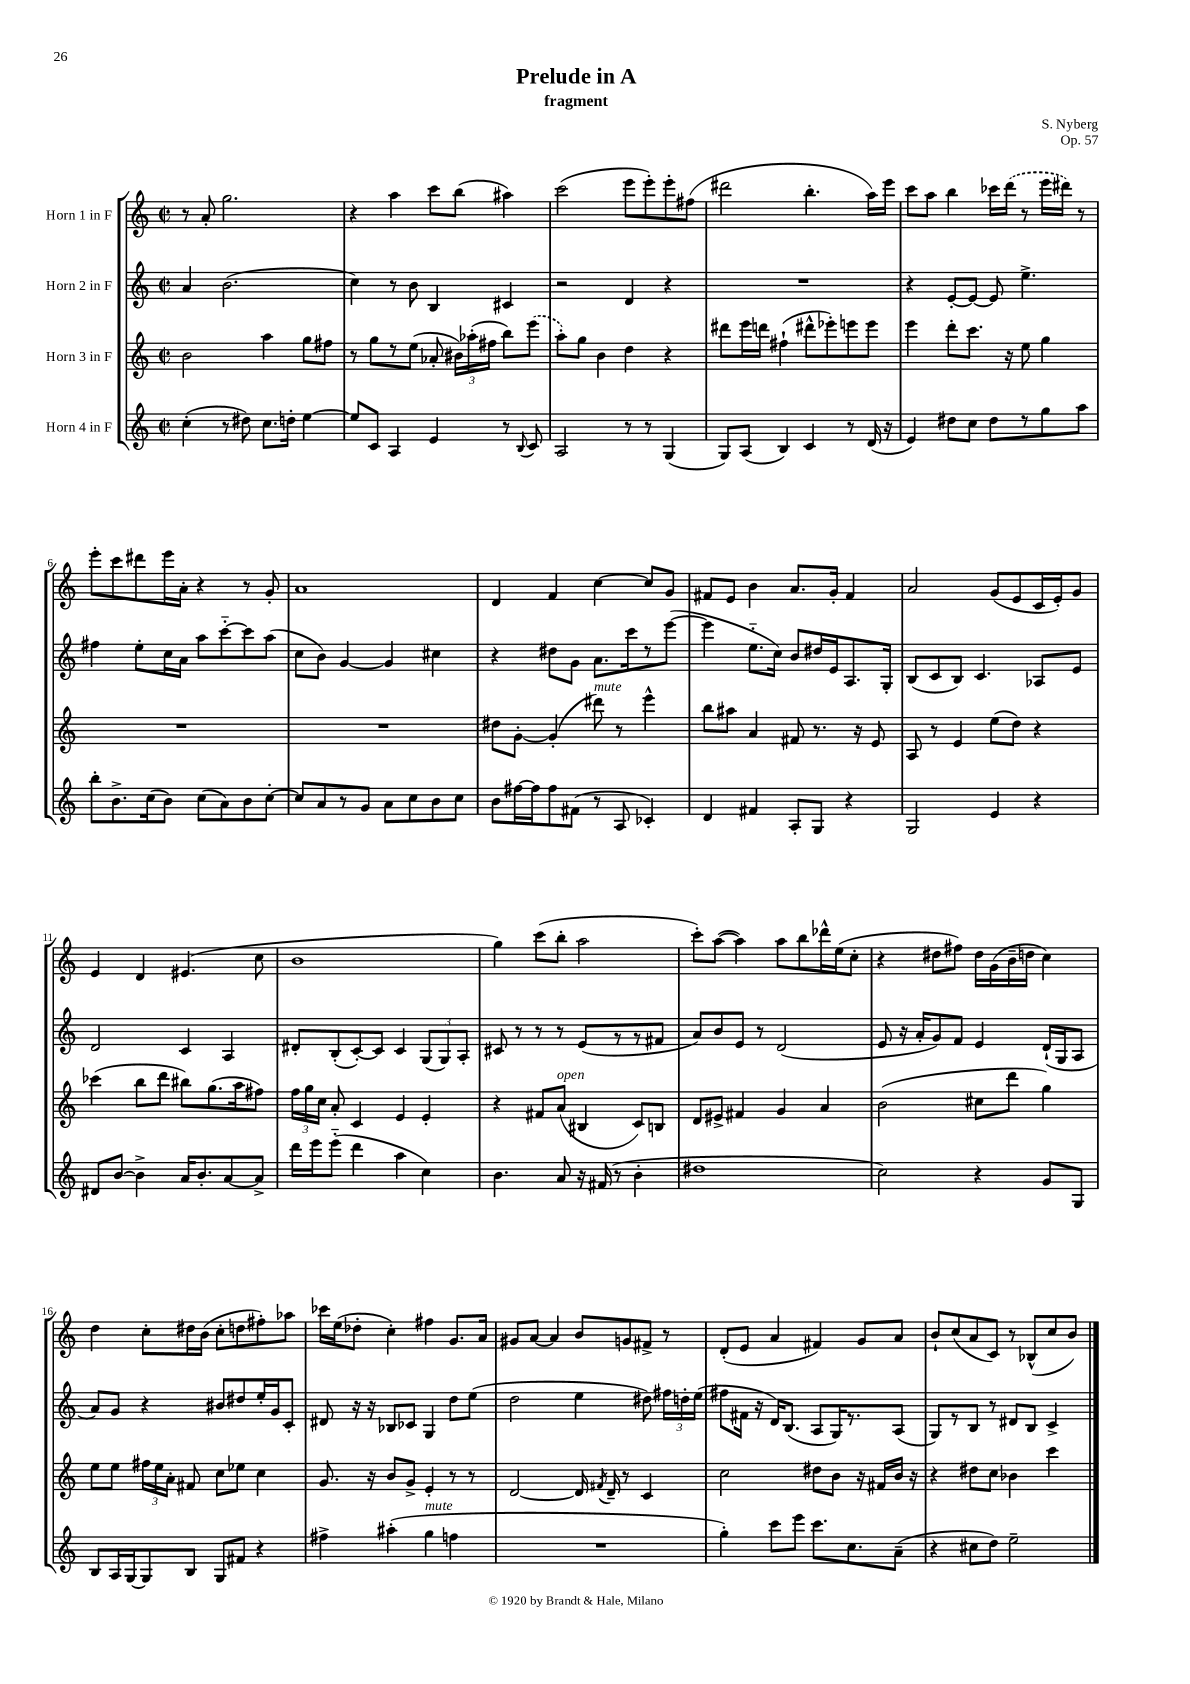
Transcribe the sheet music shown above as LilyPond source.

\header { title = "Prelude in A" composer = "S. Nyberg" subtitle = "fragment" opus = "Op. 57" }
<<
\new StaffGroup <<
\new Staff = "s0" \with { instrumentName = "Horn 1 in F" } {
    \clef treble \key c \major \defaultTimeSignature \time 2/2
    \autoBeamOff r8 a'8-. g''2. |
    r4 a''4 c'''8[ b''8]( ais''4) |
    c'''2( e'''8[ e'''8-.) e'''8-. fis''8]( |
    dis'''2 b''4.-. a''16[) e'''16] |
    c'''8[ a''8] b''4 ces'''16[ \once \slurDashed d'''16]( r8 e'''16[ dis'''16]) r8 |
    e'''8[-. c'''8 dis'''8 e'''16 a'16]-. r4 r8 g'8-. |
    a'1 |
    d'4 f'4 c''4~ c''8[ g'8] |
    fis'8[ e'8] b'4 a'8.[ g'16]-. fis'4 |
    a'2 g'8[( e'8 c'16 e'16-.) g'8] |
    e'4 d'4 eis'4.( c''8 |
    b'1 |
    g''4) c'''8[( b''8]-. a''2 |
    c'''8[-.) a''8]~( a''4) a''8[ b''8 des'''16-^ e''16( c''8]-. |
    r4 dis''8[ fis''8]) dis''16[ g'16( b'16-- d''16] c''4) |
    d''4 c''8[-. dis''16 b'16]( c''8[-. d''8 fis''8-.) aes''8] |
    ces'''16[ e''16( des''8]-. c''4-.) fis''4 g'8.[ a'16] |
    gis'8[ a'8]~ a'4 b'8[ g'8 fis'8]-> r8 |
    d'8[-.( e'8] a'4 fis'4) g'8[ a'8] |
    b'8[-! c''8( a'8 c'8]) r8 bes8[-^( c''8 b'8]) \bar "|." |
}
\new Staff = "s1" \with { instrumentName = "Horn 2 in F" } {
    \clef treble \key c \major \defaultTimeSignature \time 2/2
    \autoBeamOff a'4 b'2.( |
    c''4) r8 b'8 b4 cis'4 |
    r2 d'4 r4 |
    R1 |
    r4 e'8[~-. e'8]~ e'8 e''4.-> |
    fis''4 e''8[-. c''16 a'16] a''8[ c'''8~-_ c'''8 a''8]( |
    c''8[ b'8]) g'4~ g'4 cis''4 |
    r4 dis''8[ g'8] a'8.[ c'''16 r8 e'''8]~( |
    e'''4 e''8.[-_ c''16]) b'8[ dis''16 e'16 a8. g16]-. |
    b8[( c'8 b8]) c'4. aes8[ e'8] |
    d'2 c'4 a4 |
    dis'8[-. b8-.( c'8~-.) c'8] c'4 \tuplet 3/2 { g8[( g8) a8]-. } |
    cis'8 r8 r8 r8 e'8[( r8 r8 fis'8] |
    a'8[) b'8 e'8] r8 d'2( |
    e'8 r16 a'16[-. g'8) f'8] e'4 d'16[-!( g16 a8] |
    a'8[) g'8] r4 bis'8[ dis''8 e''16-. g'16 c'8]-. |
    dis'8 r16 r16 bes8[ ces'8] g4 d''8[ e''8]( |
    d''2 e''4 dis''8) \tuplet 3/2 { fis''16[ d''16-. e''16]( } |
    fis''8[ fis'16] r16 d'16[) b8.]( a8[ g16) r8. a8]( |
    g8[) r8 b8] r8 dis'8[ b8] c'4-> \bar "|." |
}
\new Staff = "s2" \with { instrumentName = "Horn 3 in F" } {
    \clef treble \key c \major \defaultTimeSignature \time 2/2
    \autoBeamOff b'2 a''4 g''8[ fis''8] |
    r8 g''8[ r8 e''8]( aes'8-. \tuplet 3/2 { bis'16[) aes''16-.( fis''16] } b''8[) \once \slurDashed e'''8]( |
    a''8[-.) g''8] b'4 d''4 r4 |
    dis'''8[ e'''16 d'''16] fis''4-!( dis'''8[-^ ees'''8-.) e'''8 e'''8] |
    e'''4 d'''8[-. c'''8.] r16 e''8 g''4 |
    R1 |
    R1 |
    dis''8[ g'8]~-. g'4-.( dis'''8^\markup { \italic "mute" }) r8 e'''4-^ |
    b''8[ ais''8] a'4 fis'8 r8. r16 e'8 |
    a8 r8 e'4 e''8[( d''8]) r4 |
    ces'''4( b''8[ d'''8] bis''8[) g''8.( a''16 fis''8]) |
    \tuplet 3/2 { f''16[ g''16 c''16] } a'8-. c'4 e'4 e'4-. |
    r4 fis'8[ a'8]^\markup { \italic "open" }( bis4 c'8[) b8] |
    d'8[ eis'8]-> fis'4 g'4 a'4 |
    b'2( cis''8[ d'''8] g''4) |
    e''8[ e''8] \tuplet 3/2 { fis''16[ e''16 a'16]-. } fis'8 c''8[ ees''8] c''4 |
    g'8. r16 b'8[ g'8]-> e'4-. r8 r8 |
    d'2~ d'16 \acciaccatura { fis'8 } d'16-- r8 c'4 |
    c''2 dis''8[ b'8] r16 fis'16[ b'16] r16 |
    r4 dis''8[ c''8] bes'4 c'''4 \bar "|." |
}
\new Staff = "s3" \with { instrumentName = "Horn 4 in F" } {
    \clef treble \key c \major \defaultTimeSignature \time 2/2
    \autoBeamOff c''4-.( r8 dis''8) c''8.[ d''16]-. e''4~ |
    e''8[ c'8] a4 e'4 r8 \appoggiatura { b8 } c'8 |
    a2 r8 r8 g4( |
    g8[) a8]( b4) c'4 r8 d'16( r16 |
    e'4) dis''8[ c''8] dis''8[ r8 g''8 a''8] |
    b''8[-. b'8.-> c''16( b'8]) c''8[( a'8) b'8 c''8]~-. |
    c''8[ a'8 r8 g'8] a'8[ c''8 b'8 c''8] |
    b'8[ fis''16~ fis''16 fis''8 fis'8]( r8 a8 ces'4-.) |
    d'4 fis'4 a8[-. g8] r4 |
    g2 e'4 r4 |
    dis'8[ b'8]~ b'4-> a'16[ b'8.-. a'8~ a'8]-> |
    d'''16[ e'''16 e'''8]-_( d'''4 a''4 c''4) |
    b'4. a'8 r16 fis'16( r8 b'4-. |
    dis''1 |
    c''2) r4 g'8[ g8] |
    b8[ a16 g16~ g8 b8] g8[ fis'8] r4 |
    fis''4-> ais''4-.( g''4^\markup { \italic "mute" } f''4 |
    R1 |
    g''4-.) c'''8[ e'''8] c'''8.[ c''8. a'8]--( |
    r4 cis''8[ d''8]) e''2-- \bar "|." |
}
>>
>>
